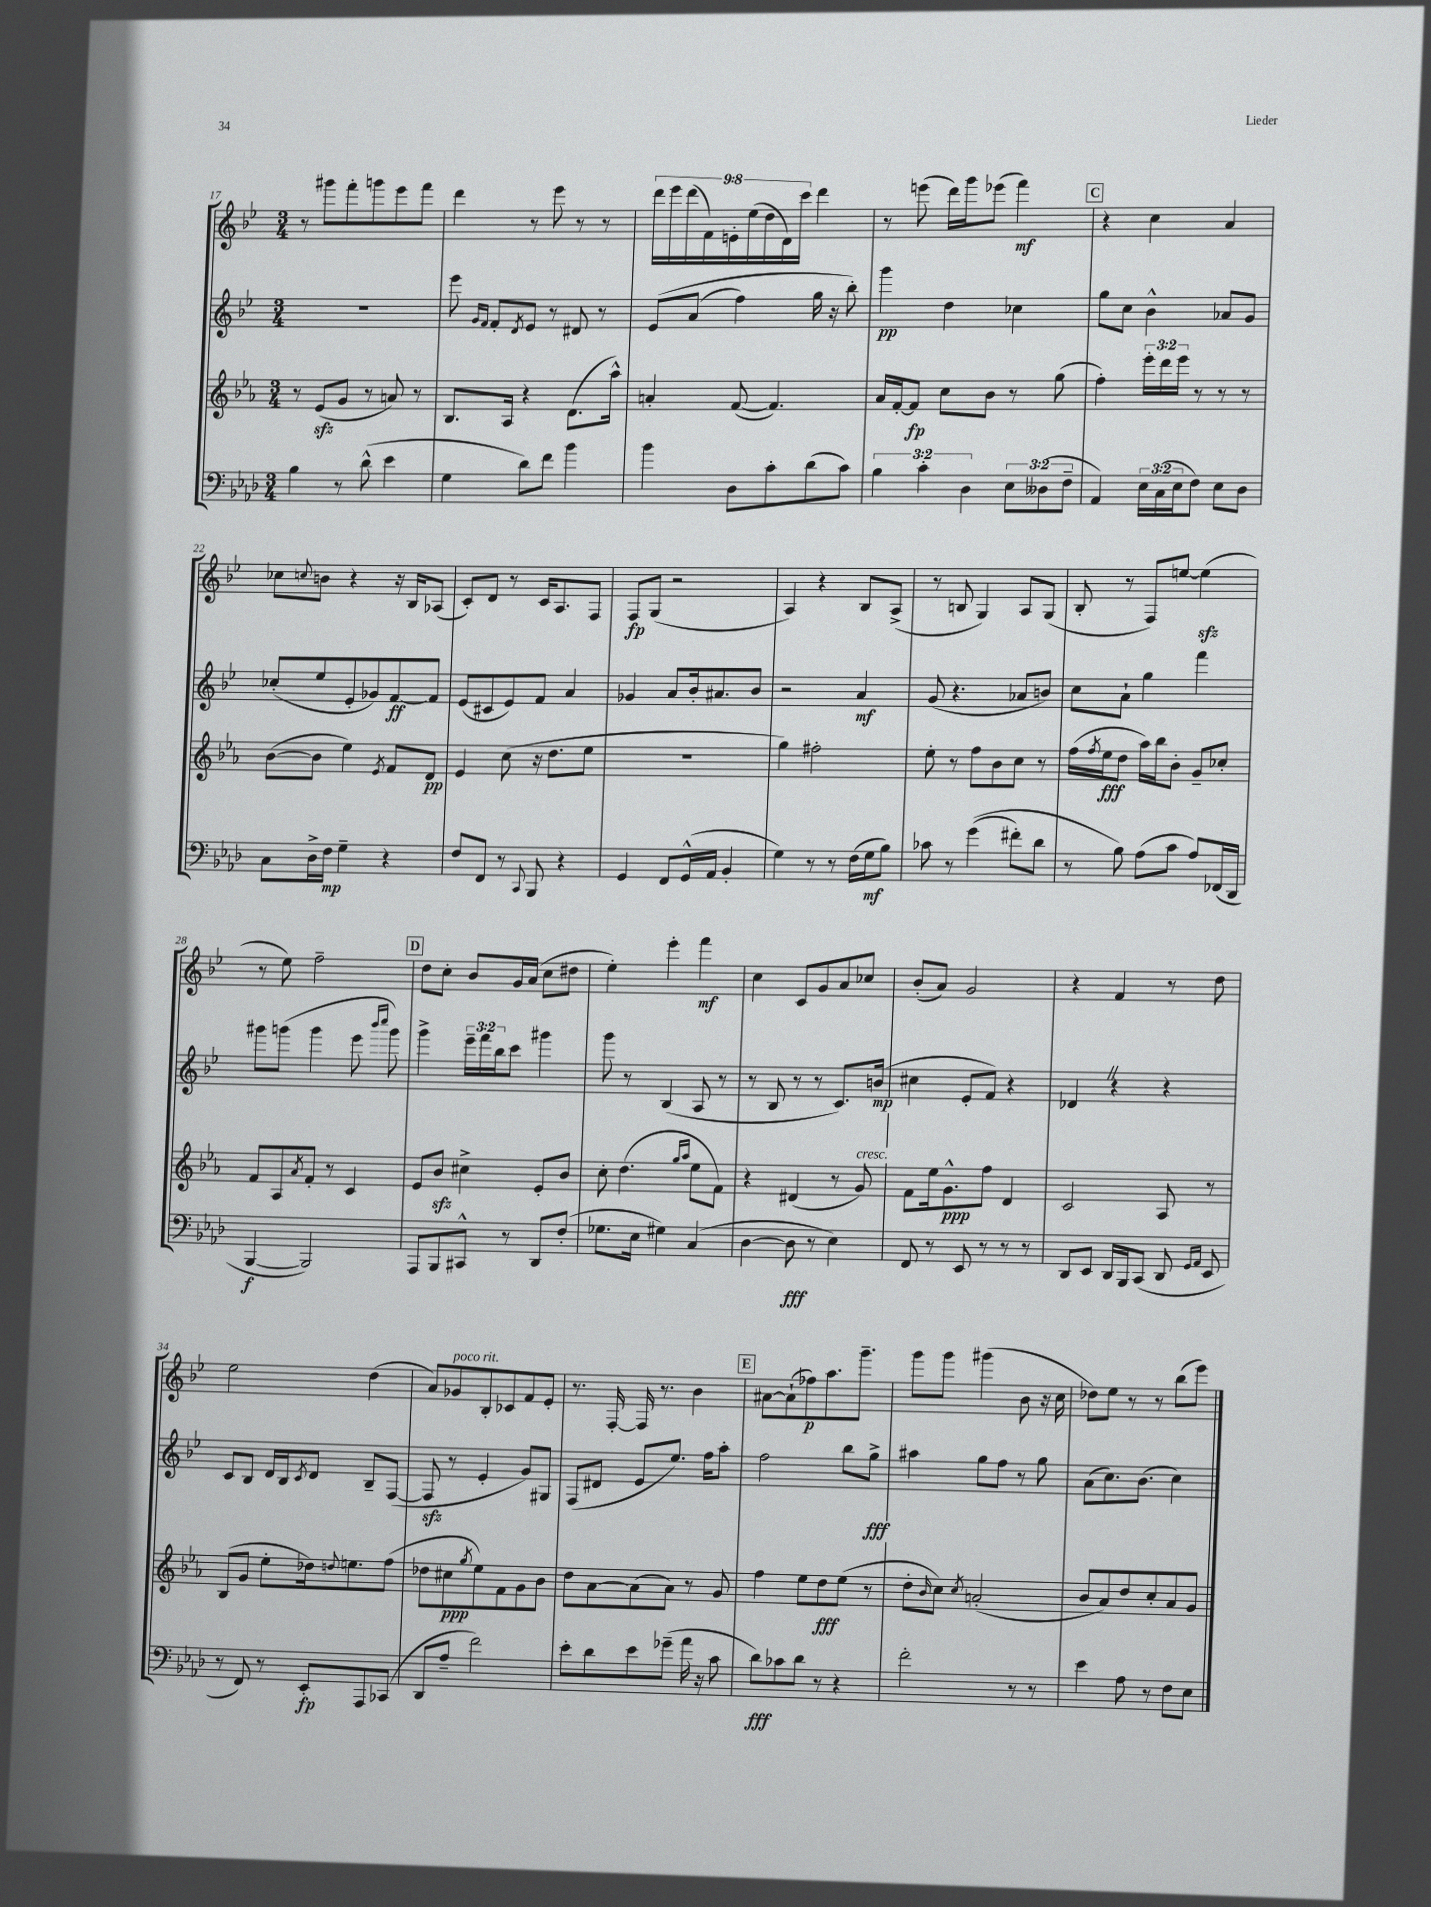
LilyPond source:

<<
\new StaffGroup <<
\new Staff = "s0" {
    \clef treble \key bes \major \numericTimeSignature \time 3/4 \override Staff.TupletNumber.text = #tuplet-number::calc-fraction-text
    r8 gis'''8 f'''8-. g'''8 ees'''8 f'''8 |
    d'''4 r8 ees'''8 r8 r8 |
    \tuplet 9/8 { d'''16 ees'''16 d'''16( f'16) e'16-. ees''16( d''16 d'16) c'''16 } d'''4 |
    r8 e'''8( d'''16) g'''16 ees'''8( f'''4\mf) |
    \mark \markup { \box "C" } r4 c''4 a'4 |
    ces''8 \appoggiatura { c''8 } b'8 r4 r16 bes16 aes8( |
    c'8-.) d'8 r8 c'16 a8. f8 |
    f8\fp g8( r2 |
    a4) r4 bes8 a8->( |
    r8 b8 g4) a8 g8( |
    bes8-. r8 f8) e''8~ e''4\sfz( |
    r8 ees''8) f''2-- |
    \mark \markup { \box "D" } d''8 c''8-. bes'8 g'16 a'16( c''8 dis''8 |
    ees''4-.) ees'''4-. f'''4\mf |
    c''4 c'8 g'8 a'8 ces''8 |
    bes'8-.( a'8) g'2 |
    r4 f'4 r8 d''8 |
    ees''2 d''4( |
    a'8) ges'8^\markup { \italic "poco rit." } bes8-. ces'8 f'8 ees'8-. |
    r8. f16~-. f16 r8. bes'4 |
    \mark \markup { \box "E" } ais'8~ ais'8-!( fes''8\p) a''8. g'''8.-- |
    g'''8 g'''8 gis'''4( bes'8 r16 c''16 |
    des''8) ees''8 r8 r8 bes''8( ees'''8) \bar "|." |
}
\new Staff = "s1" {
    \clef treble \key bes \major \numericTimeSignature \time 3/4 \override Staff.TupletNumber.text = #tuplet-number::calc-fraction-text
    R2. |
    ees'''8 \grace { g'16 f'16 } f'8-. \acciaccatura { d'8 } ees'8 r8 dis'8 r8 |
    ees'8\( a'8( f''4) g''16 r16 bes''8-.\) |
    g'''4\pp d''4 ces''4 |
    \mark \markup { \box "C" } g''8 c''8 bes'4-^ aes'8 g'8 |
    ces''8-.( ees''8 ees'8-. ges'8) f'8~\ff f'8 |
    ees'8( cis'8 ees'8) f'8 a'4 |
    ges'4 a'8 bes'16-. ais'8. bes'8 |
    r2 a'4\mf |
    g'8( r4. aes'8 b'8) |
    c''8 a'8-! g''4 f'''4 |
    gis'''8 g'''8( g'''4 ees'''8 \grace { bes'''16 c''''16 } g'''8) |
    \mark \markup { \box "D" } g'''4-> \tuplet 3/2 { ees'''16-- f'''16 bes''16 } c'''8 gis'''4 |
    g'''8 r8 bes4( a8 r8 |
    r8 bes8 r8 r8 c'8.) b'16\mp( |
    cis''4 ees'8-. f'8) r4 |
    des'4 \once \override BreathingSign.text = \markup { \musicglyph "scripts.caesura.straight" } \breathe r4 r4 |
    c'8 bes8 d'16 bes16 \acciaccatura { c'8 } d'8 bes8-- f8~( |
    f8\sfz r8 ees'4-. g'8) gis8 |
    f8( dis'8 ees'8 ees''8.) f''16 a''8-. |
    \mark \markup { \box "E" } f''2 bes''8 g''8->\fff |
    ais''4 g''8 f''8 r8 g''8 |
    a'8( c''8.) bes'8.( c''4) \bar "|." |
}
\new Staff = "s2" {
    \clef treble \key ees \major \numericTimeSignature \time 3/4 \override Staff.TupletNumber.text = #tuplet-number::calc-fraction-text
    r8 ees'8\sfz( g'8 r8 a'8) r8 |
    bes8. aes16 r4 d'8.( aes''16-^) |
    a'4-. f'8~( f'4.) |
    aes'16 f'16~-. f'8\fp c''8 bes'8 r8 g''8( |
    \mark \markup { \box "C" } f''4-.) \tuplet 3/2 { ees'''16-. d'''16 ees'''16 } r8 r8 r8 |
    bes'8~( bes'8 ees''4) \acciaccatura { ees'8 } f'8 d'8\pp |
    ees'4 c''8( r16 d''8. ees''8 |
    R2. |
    g''4) fis''2-. |
    ees''8-. r8 f''8 bes'8 c''8 r8 |
    f''16( \acciaccatura { f''8 } ees''16\fff d''8 aes''16) bes''16 bes'8-. g'8-- ces''8-. |
    f'8 aes8 \acciaccatura { aes'8 } f'8-. r8 c'4 |
    \mark \markup { \box "D" } ees'8 bes'8\sfz cis''4-> ees'8-. bes'8 |
    c''8-. d''4.( \grace { g''16 aes''16 } ees''8 f'8) |
    r4 dis'4( r8 g'8^\markup { \italic "cresc." }) |
    f'8 ees''16 g'8.-^\ppp f''8 d'4 |
    c'2 aes8 r8 |
    bes8( g'8 ees''8-. des''16) \appoggiatura { d''8 } e''8. f''8( |
    des''8 cis''8\ppp \acciaccatura { g''8 } ees''8) f'8 g'8 bes'8 |
    d''8 aes'8~ aes'8( aes'8) r8 g'8 |
    \mark \markup { \box "E" } f''4 ees''8 d''8\fff ees''8( r8 |
    d''8-. \grace { bes'16 } c''8) \acciaccatura { c''8 } a'2-.( |
    bes'8 aes'8) d''8 c''8-. aes'8 g'8 \bar "|." |
}
\new Staff = "s3" {
    \clef bass \key aes \major \numericTimeSignature \time 3/4 \override Staff.TupletNumber.text = #tuplet-number::calc-fraction-text
    bes4 r8 des'8-^( ees'4 |
    g4 des'8) f'8 bes'4 |
    bes'4 des8 c'8-. des'8( c'8) |
    \tuplet 3/2 { bes4 c'4-. des4 } \tuplet 3/2 { ees8 deses8( f8-- } |
    \mark \markup { \box "C" } aes,4) \tuplet 3/2 { ees16 c16( ees16 } f8) ees8 des8 |
    c8 des16-> f16\mp g4-- r4 |
    f8 f,8 r8 \appoggiatura { c,8 } bes,,8 r4 |
    g,4 f,8 g,16-^( aes,16 bes,4-. |
    g4) r8 r8 f16( g16\mf bes8) |
    ces'8 r8 g'4(\( fis'8-.) des'8 |
    r8 bes8\) aes8( c'8 aes8) fes,16( des,16 |
    bes,,4~\f bes,,2) |
    \mark \markup { \box "D" } aes,,8 bes,,8 cis,8-^ r8 des,8 f8-.( |
    ges8. ees16 gis4) c4( |
    des4~ des8\fff r8 ees4) |
    f,8 r8 ees,8 r8 r8 r8 |
    des,8 ees,8 des,16 bes,,16 c,8( des,8 \grace { g,16 aes,16 } ees,8 |
    r8 f,8) r8 ees,8-.\fp aes,,8 ces,8( |
    des,8 aes8-- f'2) |
    ees'8-. des'8 ees'8 ges'8--( aes'16 r16 c'8 |
    \mark \markup { \box "E" } des'8\fff) ces'8 des'8 r8 r4 |
    f'2-. r8 r8 |
    ees'4 aes8 r8 f8 ees8 \bar "|." |
}
>>
>>
\layout { \context { \Score currentBarNumber = #17 } }
